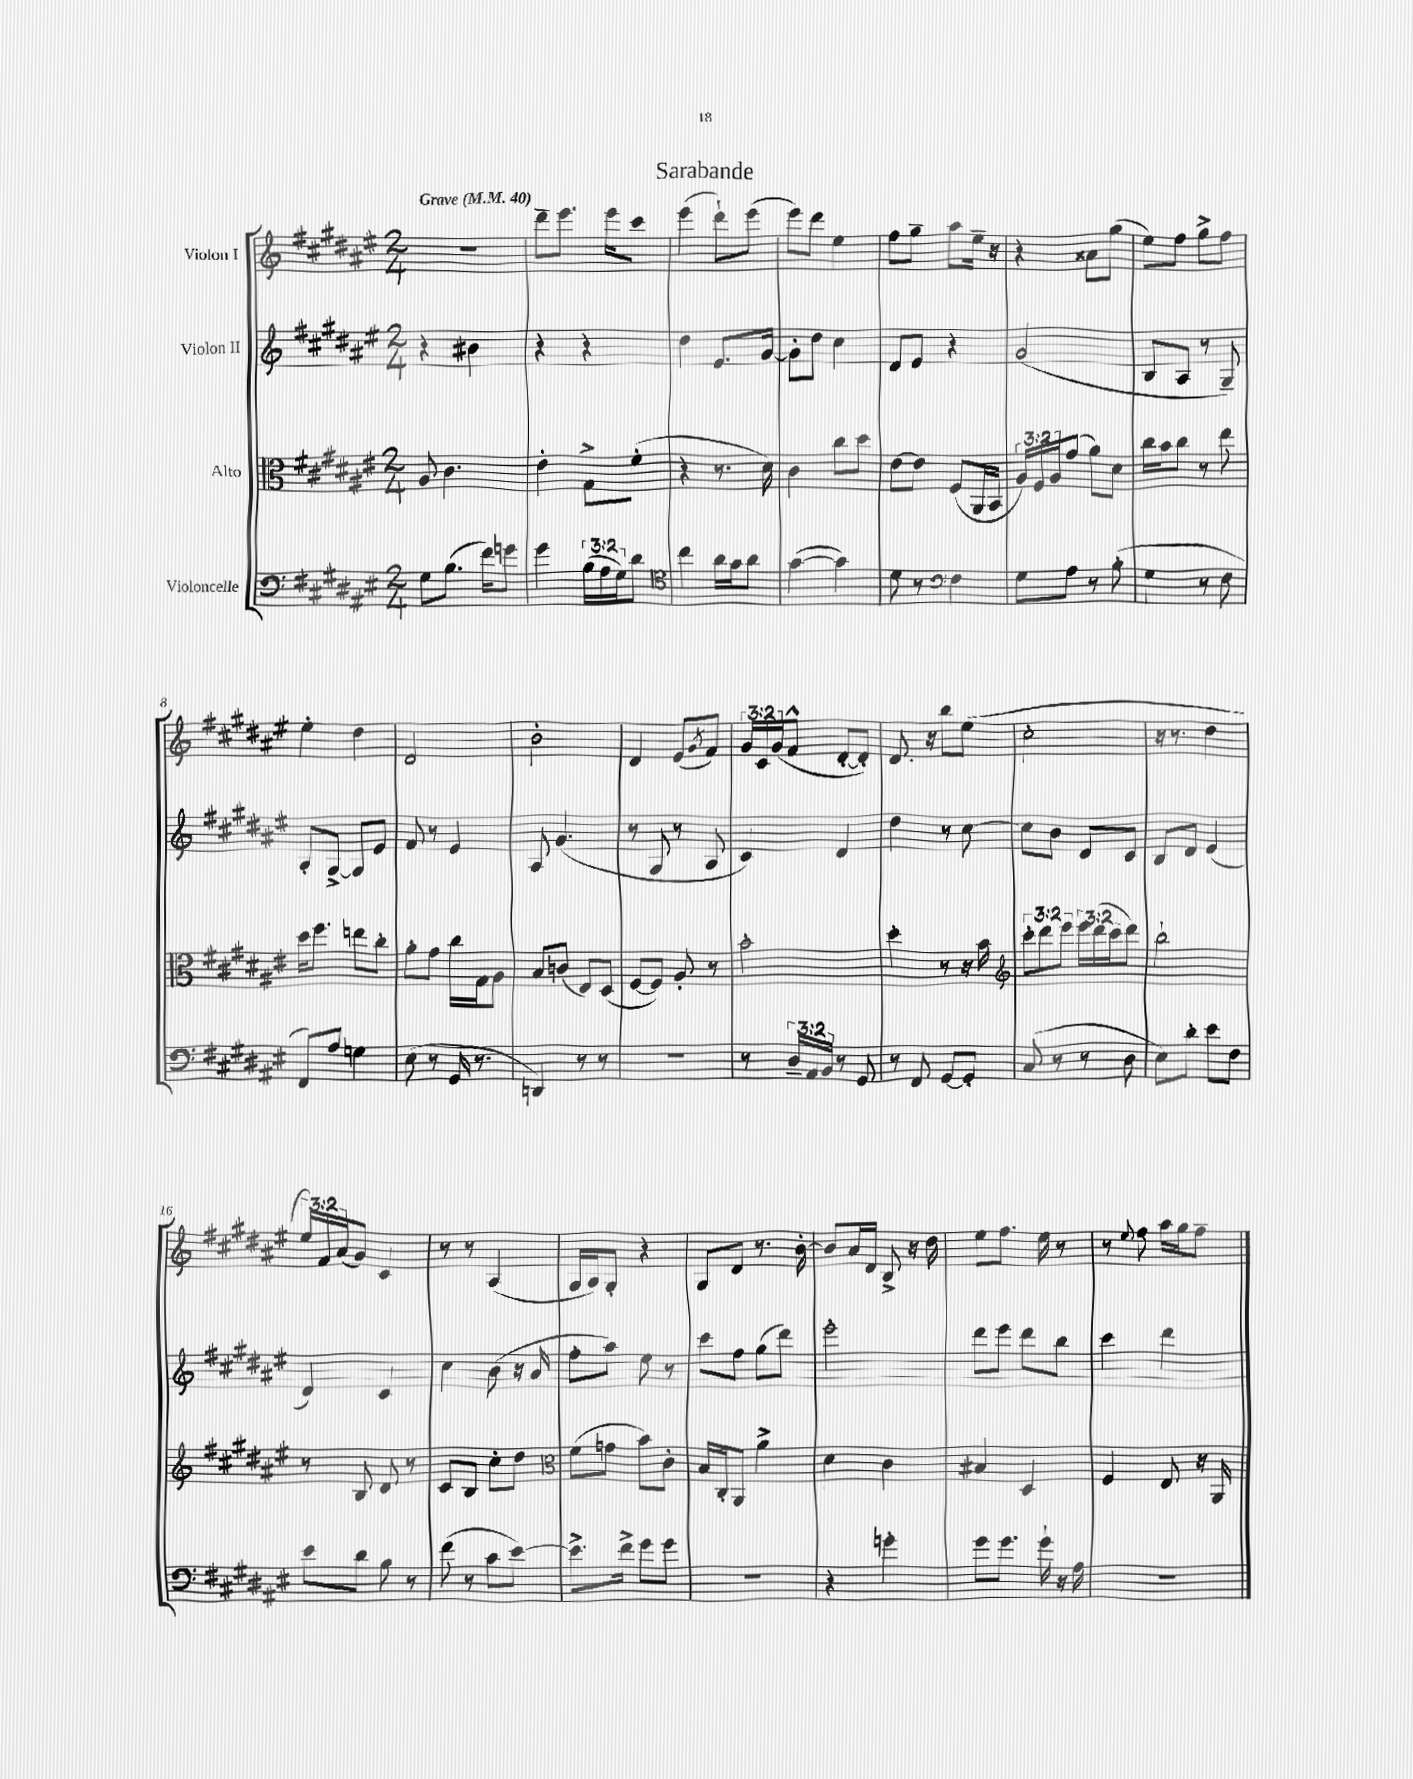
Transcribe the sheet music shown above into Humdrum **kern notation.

**kern	**kern	**kern	**kern
*staff4	*staff3	*staff2	*staff1
*clefF4	*clefC3	*clefG2	*clefG2
*k[f#c#g#d#a#e#]	*k[f#c#g#d#a#e#]	*k[f#c#g#d#a#e#]	*k[f#c#g#d#a#e#]
*M2/4	*M2/4	*M2/4	*M2/4
*MM40	*MM40	*MM40	*MM40
8G#\L	8A#/	4r	2r
(8.B\J	4.c#\	.	.
.	.	4b#\	.
16f#\LK)	.	.	.
8g\J	.	.	.
=	=	=	=
4g#\	4e#'\	4r	8ddd#~\L
.	.	.	8.eee#\J
(24B\LL	8G#^\L	4r	.
24A#\	.	.	.
.	.	.	16eee#\LK
24G#\J)	.	.	.
8d#\J	(8f#'\J	.	8ccc#\J
=	=	=	=
*clefC4	*	*	*
4cc#\	4r	4dd#\	(4eee#\
16a#\LL	8.r	8.e#/L	8ddd#`\L)
16g#\J	.	.	.
8a#\J	.	.	(8eee#\J
.	16d#\)	[16g#/Jk	.
=	=	=	=
([4g#\	4c#\	8g#'\]L	8eee#\L)
.	.	8dd#\J	8ddd#\J
4g#\])	8cc#\L	4cc#\	4ee#\
.	8dd#\J	.	.
=	=	=	=
8d#\	[8e#\L	8d#/L	8ff#\L
8r	8e#\]J	8e#/J	8gg#~\J
*clefF4	*	*	*
4F#\	(8F#/L	4r	8aa#\L
.	16AA#/L	.	16ee#~\Jk
.	16BB/JJ	.	16r
=	=	=	=
8G#\L	24A#/LL)	(2g#/	4r
.	24F#/	.	.
.	24A#/J	.	.
8A#\J	(8g#/J	.	.
8r	8a#\L)	.	8a##\L
(8B'\	8d#\J	.	(8gg#\J
=	=	=	=
4G#\	16cc#\LL	8B/L	8ee#\L)
.	16b\J	.	.
.	8cc#\J	8A#/J	8ff#\J
8r	8r	8r	8gg#^\L
8F#\	8ee#\	8G#~/)	8ff#\J
=	=	=	=
8FF#/L)	16dd#\LK	8A#'/L	4ee#'\
.	8.ff#\J	.	.
8A#/J	.	[8G#^/J	.
4G\	8ee\L	8G#/]L	4dd#\
.	8cc#'\J	8e#/J	.
=	=	=	=
(8E#\	8a#'\L	8f#/	2d#/
8r	8g#\J	8r	.
16GG#/	16cc#\LL	4e#/	.
8.r	16G#\J	.	.
.	8A#\J	.	.
=	=	=	=
4DD/)	8B/L	8A#/	2b'\
.	(8c/J	(4.g#/	.
8r	8E#/L)	.	.
8r	(8D#/J	.	.
=	=	=	=
2r	[8F#/L	8r	4d#/
.	8F#/]J)	8G#/	.
.	8A#'/	8r	(8e#/L
.	.	.	8qg#/
.	8r	8A#/	8f#/J)
=	=	=	=
8r	2b'\	4c#/)	24g#/LL
.	.	.	24c#/
.	.	.	(24g#/J
24D#~/LL	.	.	8f#^^/J
24AA#/	.	.	.
24BB/JJ	.	.	.
8r	.	4d#/	[8d#'/L
8GG#/	.	.	8d#'/]J)
=	=	=	=
8r	4dd#'\	4dd#\	8.d#/
8FF#/	.	.	.
.	.	.	16r
[8GG#/L	8r	8r	8bb\L
8GG#'/]J	16r	[8cc#\	(8ee#\J
.	16b\	.	.
=	=	=	=
*	*clefG2	*	*
(8C#/	12ccc#'\L	8cc#\]L	2cc#'\
.	12ddd#\	.	.
8r	.	8b\J	.
.	12eee#\J	.	.
8r	24eee#\LL	8d#/L	.
.	(24ddd#\	.	.
.	24ccc#\J	.	.
8D#\	8ddd#\J)	8c#/J	.
=	=	=	=
8E#\L)	2bb`\	8B/L	16r
.	.	.	8.r
8d#'\J	.	8d#/J	.
8e#\L	.	(4e#/	4dd#\
8F#\J	.	.	.
=	=	=	=
8e#\L	8r	4d#/)	24ee#/LL)
.	.	.	24f#/
.	.	.	(24a#/J
8d#\J	8B/	.	8g#/J)
8B\	8d#/	4c#/	4c#/
8r	8r	.	.
=	=	=	=
(8f#\	8c#/L	4cc#\	8r
8r	8B/J	.	8r
8c#\L	8cc#'\L	(8b\	(4A#/
[8e#\J)	8dd#\J	16r	.
.	.	16a#/	.
=	=	=	=
*	*clefC3	*	*
8.e#^\]L	(8f#\L	8ff#'\L	16G#/LL
.	.	.	16A#/J)
.	8g\J	8aa#\J)	8G#'/J
16f#^\Jk	.	.	.
8g#\L	8b\L)	8ee#\	4r
8g#\J	8c#'\J	8r	.
=	=	=	=
2r	16B/LL	8ccc#\L	8G#/L
.	16C#'/J	.	.
.	8AA#/J	8ff#\J	8d#/J
.	4a#^\	(8gg#\L	8.r
.	.	8ddd#\J)	.
.	.	.	[16b'\
=	=	=	=
4r	4d#\	2eee#'\	8b/]L
.	.	.	16a#/L
.	.	.	16d#/JJ
4g'\	4c#\	.	8B^/
.	.	.	16r
.	.	.	16dd#\
=	=	=	=
8g#\L	4B#/	8ddd#\L	8ee#\L
8.g#\J	.	8eee#\J	8.ff#\J
.	4D#/	8ddd#\L	.
16g#`\	.	.	16ee#\
16r	.	8bb\J	8r
16A#\	.	.	.
=	=	=	=
2r	4F#/	4ccc#\	8r
.	.	.	8qqee#/
.	.	.	8ff#\
.	8E#/	4ddd#\	16aa#\LL
.	.	.	16gg#\J
.	16r	.	8ff#~\J
.	16AA#/	.	.
==	==	==	==
*-	*-	*-	*-
